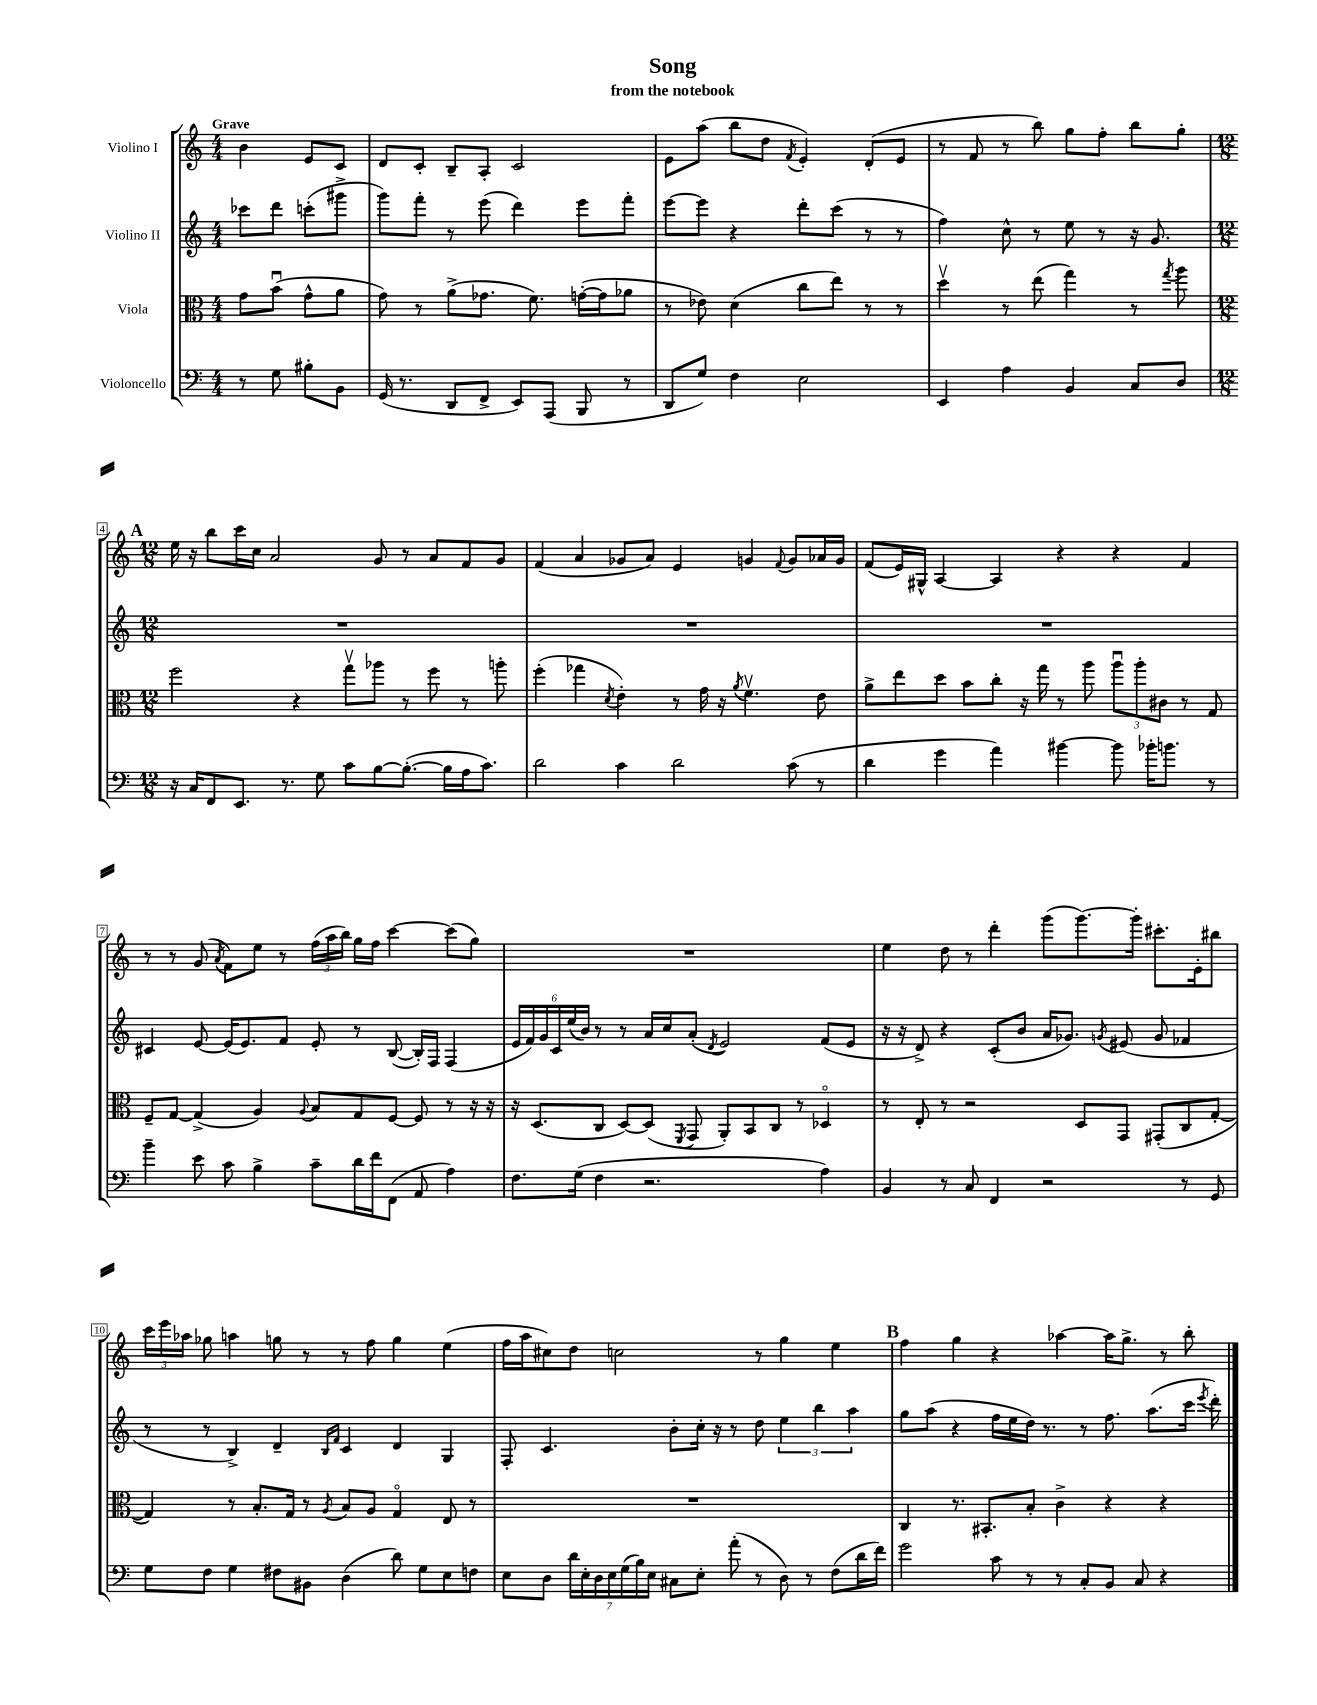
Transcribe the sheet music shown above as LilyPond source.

\header { title = "Song" subtitle = "from the notebook" }
<<
\new StaffGroup <<
\new Staff = "s0" \with { instrumentName = "Violino I" } {
    \clef treble \key c \major \numericTimeSignature \time 4/4 \partial 2 \tempo "Grave"
    \autoBeamOff b'4 e'8[ c'8] |
    d'8[ c'8]-. b8[-- a8]-. c'2 |
    e'8[ a''8]( b''8[ d''8] \acciaccatura { f'8 } e'4-.) d'8[-.( e'8] |
    r8 f'8 r8 b''8) g''8[ f''8]-. b''8[ g''8]-. |
    \mark \markup { \bold "A" } \numericTimeSignature \time 12/8 e''16 r16 b''8[ c'''16 c''16] a'2 g'8 r8 a'8[ f'8 g'8] |
    f'4( a'4 ges'8[ a'8]) e'4 g'4 \appoggiatura { f'8 } g'8[ aes'16 g'16] |
    f'8[( e'16) gis16]-^ a4~ a4 r4 r4 f'4 |
    r8 r8 g'8( \acciaccatura { a'8 } f'8[) e''8] r8 \tuplet 3/2 { f''16[( a''16 b''16]) } g''16[ f''16] c'''4~ c'''8[( g''8]) |
    R1. |
    e''4 d''8 r8 d'''4-. g'''8[( g'''8.~) g'''16]-. cis'''8.[-. e'16-. bis''8] |
    \tuplet 3/2 { c'''16[ e'''16 aes''16] } ges''8 a''4 g''8 r8 r8 f''8 g''4 e''4( |
    f''16[ a''16 cis''8) d''8] c''2 r8 g''4 e''4 |
    \mark \markup { \bold "B" } f''4 g''4 r4 aes''4~ aes''16[ g''8.]-> r8 b''8-. \bar "|." |
}
\new Staff = "s1" \with { instrumentName = "Violino II" } {
    \clef treble \key c \major \numericTimeSignature \time 4/4 \partial 2
    \autoBeamOff ces'''8[ d'''8] c'''8[-.( gis'''8]-> |
    g'''8[) f'''8]-. r8 e'''8( d'''4) e'''8[ f'''8]-. |
    e'''8[~ e'''8] r4 d'''8[-. c'''8]( r8 r8 |
    f''4) c''8-^ r8 e''8 r8 r16 g'8. |
    \mark \markup { \bold "A" } \numericTimeSignature \time 12/8 R1. |
    R1. |
    R1. |
    cis'4 e'8~ e'16[( e'8.) f'8] e'8-. r8 b8~( b16[-.) f16] f4( |
    \tuplet 6/4 { e'16[ f'16) g'16 c'16 e''16( b'16]) } r8 r8 a'16[ c''16 a'8]-.( \acciaccatura { d'8 } e'2) f'8[( e'8] |
    r16 r16 d'8->) r4 c'8[-.( b'8] a'16[ ges'8.]) \acciaccatura { g'8 } eis'8( g'8 fes'4 |
    r8 r8 b4->) d'4-- \grace { b16[ f'16] } c'4 d'4 g4 |
    f8-. c'4. b'8[-. c''16]-. r16 r8 d''8 \tuplet 3/2 { e''4 b''4 a''4 } |
    \mark \markup { \bold "B" } g''8[ a''8]( r4 f''16[ e''16 d''16]) r8. r8 f''8. a''8.[( c'''16] \acciaccatura { e'''8 } d'''16-.) \bar "|." |
}
\new Staff = "s2" \with { instrumentName = "Viola" } {
    \clef alto \key c \major \numericTimeSignature \time 4/4 \partial 2
    \autoBeamOff g'8[ b'8]\downbow( g'8[-^ a'8] |
    g'8) r8 a'8[->( ges'8.] f'8.) g'16[~-.( g'16 aes'8] |
    r8 ees'8) d'4( c''8[ e''8]) r8 r8 |
    d''4\upbow r8 e''8( g''4) r8 \acciaccatura { g''8 } a''8 |
    \mark \markup { \bold "A" } \numericTimeSignature \time 12/8 f''2 r4 g''8[\upbow aes''8] r8 f''8 r8 a''8-. |
    f''4-.( ges''4 \acciaccatura { d'8 } e'4-.) r8 g'16 r16 \acciaccatura { a'8 } f'4.\upbow e'8 |
    a'8[-> e''8 d''8] b'8[ c''8]-. r16 g''16 r8 a''8 \tuplet 3/2 { a''8[\downbow a''8-. cis'8] } r8 g8 |
    f8[-- g8]~ g4->( a4) \appoggiatura { a8 } b8[ g8 f8]~ f8 r8 r16 r16 |
    r16 d8.[( c8] d8[~) d8]( \acciaccatura { f,8 } g,8 a,8[-.) b,8 c8] r8 des4\flageolet |
    r8 e8-. r8 r2 d8[ g,8] gis,8[-.( c8 g8]~-. |
    g4) r8 b8.[-. g16] r8 \acciaccatura { a8 } b8[ a8] g4\flageolet e8 r8 |
    R1. |
    \mark \markup { \bold "B" } c4 r8. bis,8.[-. b8]-. c'4-> r4 r4 \bar "|." |
}
\new Staff = "s3" \with { instrumentName = "Violoncello" } {
    \clef bass \key c \major \numericTimeSignature \time 4/4 \partial 2
    \autoBeamOff r8 g8 bis8[-. b,8] |
    g,16( r8. d,8[ f,8]-> e,8[) a,,8]( b,,8 r8 |
    d,8[ g8]) f4 e2 |
    e,4 a4 b,4 c8[ d8] |
    \mark \markup { \bold "A" } \numericTimeSignature \time 12/8 r16 c16[ f,8 e,8.] r8. g8 c'8[ b8~ b8.]~-.( b16[ a16 c'8.]) |
    d'2 c'4 d'2 c'8( r8 |
    d'4 g'4 a'4) bis'4~ bis'8 bes'16[-. b'8.] r8 |
    b'4-- e'8 c'8 b4-> c'8[-- d'16 f'16 f,8]( a,8 a4) |
    f8.[ g16]( f4 r2. a4) |
    b,4 r8 c8 f,4 r2 r8 g,8 |
    g8[ f8] g4 fis8[ bis,8] d4( d'8) g8[ e8 f8] |
    e8[ d8] \tuplet 7/4 { d'16[ e16-. d16 e16 g16( b16) e16] } cis8[ e8]-. a'8-.( r8 d8) r8 f8[( d'16 f'16]) |
    \mark \markup { \bold "B" } g'2 c'8 r8 r8 c8[-. b,8] c8 r4 \bar "|." |
}
>>
>>
\layout { \context { \Score \override BarNumber.stencil = #(make-stencil-boxer 0.1 0.3 ly:text-interface::print) } }
